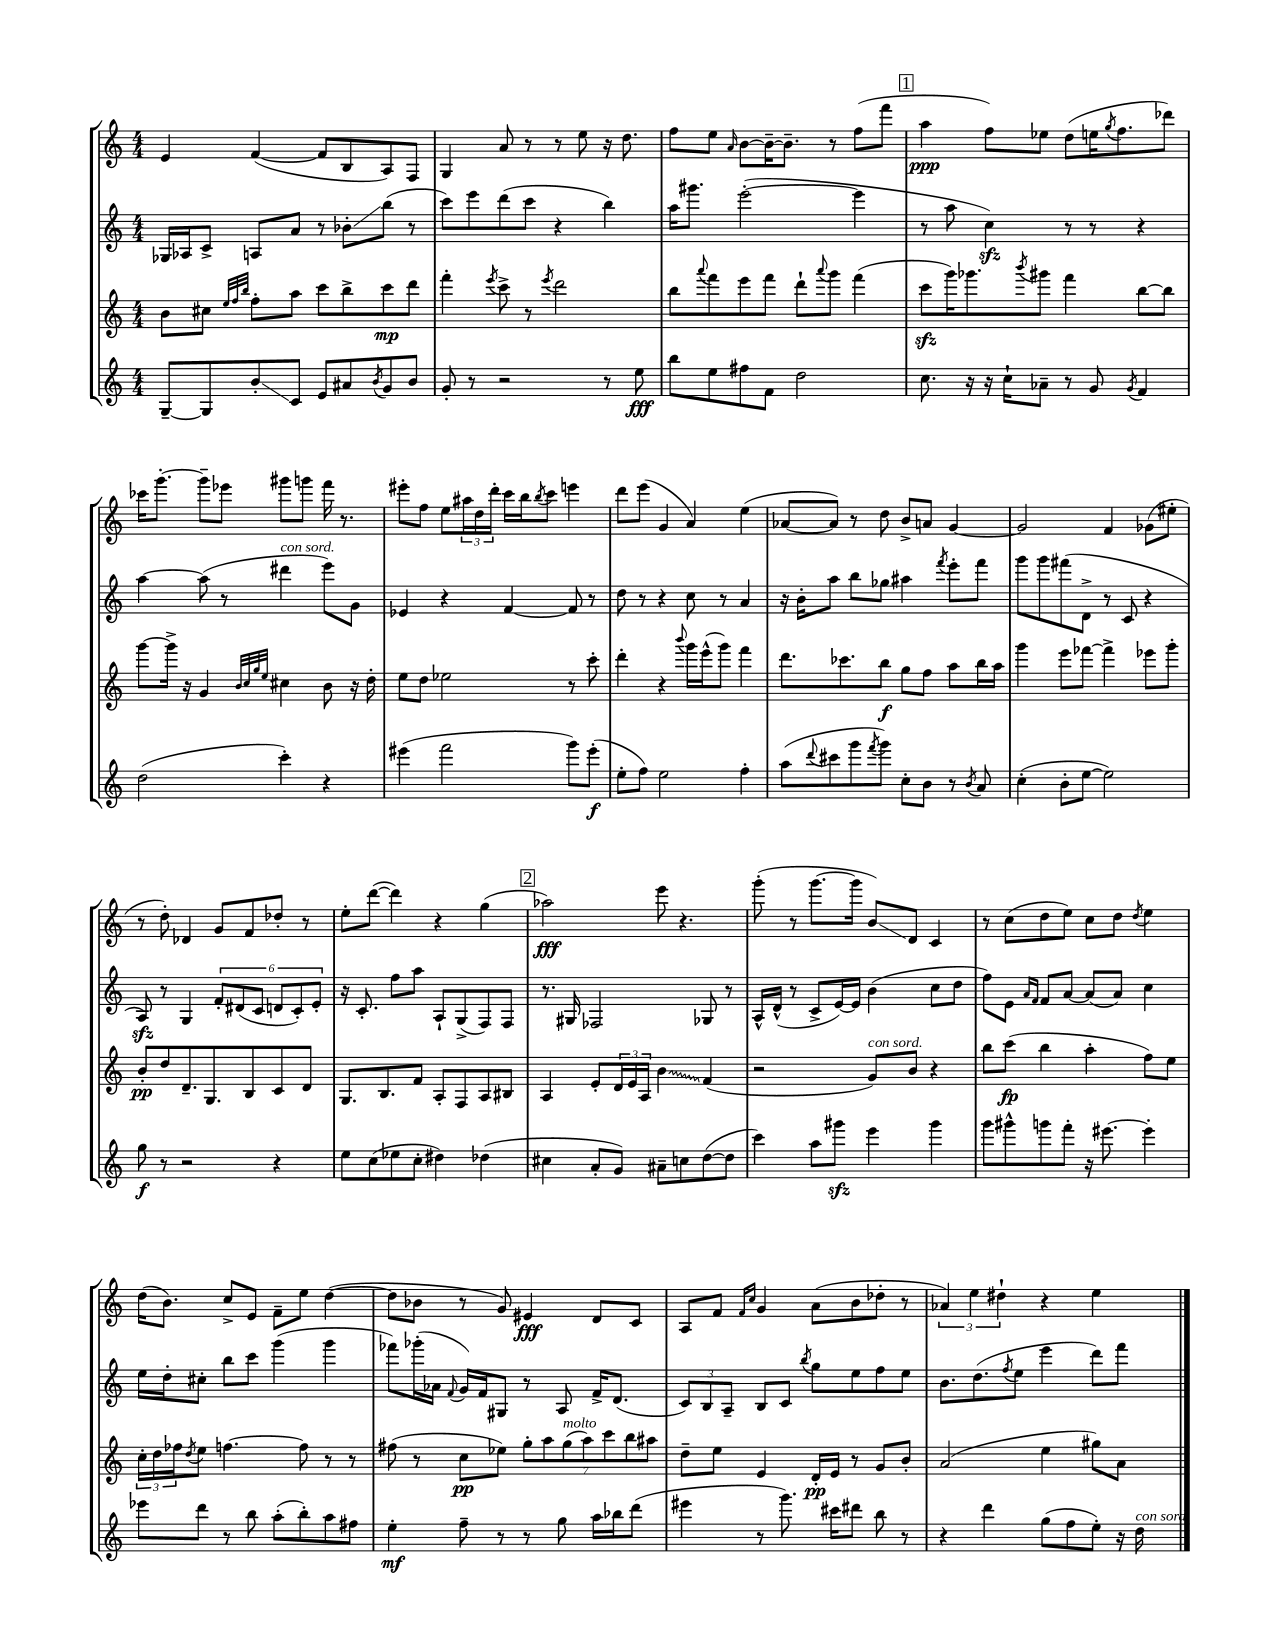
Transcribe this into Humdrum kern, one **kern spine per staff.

**kern	**kern	**kern	**kern
*staff4	*staff3	*staff2	*staff1
*clefG2	*clefG2	*clefG2	*clefG2
*k[]	*k[]	*k[]	*k[]
*M4/4	*M4/4	*M4/4	*M4/4
[8G~/L	8b\L	16G-/LL	4e/
.	.	16A-/J	.
8G/]	8cc#\J	8c^/J	.
.	32qqee/LLL	.	.
.	32qqff/	.	.
.	32qqbb/JJJ	.	.
8b'/	8ff'\L	8A/L	([4f/
8c/J	8aa\J	8a/J	.
8e/L	8ccc\L	8r	8f/]L
8a#/	8bb^\	8b-'\L	8B/
8qb/	.	.	.
8g/	8ccc\	(8bb\J	8A/)
8b/J	8ddd\J	8r	8F/J
=	=	=	=
8g'/	4fff'\	8ccc\L)	4G/
8r	.	8eee\	.
.	8qeee/	.	.
2r	8ccc^\	(8ddd\	8a/
.	8r	8ccc\J	8r
.	8qeee/	.	.
.	2ddd\	4r	8r
.	.	.	8ee\
8r	.	4bb\)	16r
.	.	.	8.dd\
8ee\	.	.	.
=	=	=	=
8bb\L	8bb\L	16aa\LK	8ff\L
.	.	8.ggg#\J	.
.	8qqaaa/	.	.
8ee\	8fff\	.	8ee\J
.	.	.	16qqa/
8ff#\	8eee\	([2eee'\	[8b\L
8f\J	8fff\J	.	16b~\_K
.	.	.	8.b~\]J
2dd\	8ddd`\L	.	.
.	8qqaaa/	.	.
.	8ggg\J	.	8r
.	(4fff\	4eee\]	(8ff\L
.	.	.	8fff\J
=	=	=	=
8.cc\	8ccc\L	8r	4aa\
.	16ggg\K)	8aa\	.
16r	8.ggg-\	.	.
16r	.	4cc\)	8ff\L)
16cc`\LK	.	.	.
.	8qbbb/	.	.
8a-~\J	8ggg#\J	.	8ee-\J
8r	4fff\	8r	(8dd\L
8g/	.	8r	16ee\K
.	.	.	8qgg/
.	.	.	8.ff\
8qg/	.	.	.
4f/	[8bb\L	4r	.
.	8bb\]J	.	8ddd-\J)
=	=	=	=
(2dd\	[8ggg\L	[4aa\	16ccc-\LK
.	.	.	[8.ggg'\J
.	16ggg^\]Jk	.	.
.	16r	.	.
.	4g/	(8aa\]	8ggg~\]L
.	.	8r	8eee-\J
.	32qqb/LLL	.	.
.	32qqcc/	.	.
.	32qqgg/	.	.
.	32qqee/JJJ	.	.
4ccc'\)	4cc#\	4ddd#\	8ggg#\L
.	.	.	8ggg\J
4r	8b\	8eee\L)	16fff\
.	.	.	8.r
.	16r	8g\J	.
.	16dd'\	.	.
=	=	=	=
(4eee#\	8ee\L	4e-/	8eee#'\L
.	8dd\J	.	8ff\J
2fff\	2ee-\	4r	8ee\L
.	.	.	24aa#\L
.	.	.	24dd\
.	.	.	24ddd'\JJ
.	.	[4f/	16ccc\LL
.	.	.	16bb\J
.	.	.	8qbb/
.	.	.	8ccc\J
8ggg\L)	8r	8f/]	4eee\
(8eee#'\J	8ccc'\	8r	.
=	=	=	=
8ee'\L	4ddd'\	8dd\	8ddd\L
8ff\J)	.	8r	(8eee\J
2ee\	4r	4r	4g/
.	8qqbbb/	.	.
.	16ggg\LL	8cc\	4a/)
.	(16eee^^\J	.	.
.	8ggg\J)	8r	.
4ff'\	4fff\	4a/	(4ee\
=	=	=	=
(8aa\L	8.ddd\L	16r	[8a-/L
.	.	16b'\LK	.
8qqddd/	.	.	.
8ccc#\	.	8aa\J	8a-/]J)
.	8.ccc-\	.	.
8ggg\	.	8bb\L	8r
8qfff/	.	.	.
8ggg\J)	8bb\J	8gg-\J	8dd\
8cc'\L	8gg\L	4aa#\	8b^/L
8b\J	8ff\J	.	8a/J
.	.	8qfff/	.
8r	8aa\L	8eee'\L	[4g/
8qb/	.	.	.
8a/	16bb\L	8fff\J	.
.	16aa\JJ	.	.
=	=	=	=
(4cc'\	4ggg\	8ggg\L	2g/]
.	.	8ggg\	.
8b'\L	8eee\L	(8fff#\	.
[8ee\J	[8fff-\J	8d^\J	.
2ee\])	4fff-^\]	8r	4f/
.	.	8c/	.
.	8eee-\L	4r	(8g-\L
.	8ggg'\J	.	8ee#'\J
=	=	=	=
8gg\	8b'/L	8A/)	8r
8r	8dd/	8r	8dd'\)
2r	8.d~/	4G/	4d-/
.	8.G/	.	.
.	.	12f'/L	8g/L
.	.	(12d#/	.
.	8B/	.	8f/
.	.	12c/J	.
4r	8c/	12d/L	8dd-'/J
.	.	12c'/)	.
.	8d/J	.	8r
.	.	12e'/J	.
=	=	=	=
8ee\L	8.G/L	16r	8ee'\L
.	.	8.c'/	.
(8cc\	.	.	([8ddd\J
.	8.B/	.	.
8ee-\	.	8ff\L	4ddd\])
8cc'\J	8f/J	8aa\J	.
4dd#\)	8A'/L	8A`/L	4r
.	8F/	(8G^/	.
(4dd-\	8A/	8F/)	(4gg\
.	8B#/J	8F/J	.
=	=	=	=
4cc#\	4A/	8.r	2aa-\)
.	.	16G#/	.
8a'/L	8e'/L	2F-/	.
8g/J)	24d/L	.	.
.	24e/	.	.
.	24A/JJ	.	.
8a#~\L	4b\	.	8eee\
8cc\	.	.	4.r
([8dd\	(4f/	8G-/	.
8dd\]J	.	8r	.
=	=	=	=
4ccc\)	2r	16A^^/LL	(8ggg'\
.	.	(16d^^/JJ	.
.	.	8r	8r
8aa\L	.	8c^/L	[8.ggg\L
8ggg#\J	.	[16e/L)	.
.	.	16e/]JJ	16ggg\]Jk
4eee\	8g/L)	(4b\	8b/L)
.	8b/J	.	8d/J
4ggg#\	4r	8cc\L	4c/
.	.	8dd\J	.
=	=	=	=
8ggg\L	8bb\L	8ff\L)	8r
8ggg#^^\	(8ccc\J	8e\J	(8cc\L
.	.	16qqa/LL	.
.	.	16qqf/JJ	.
8ggg\	4bb\	8f/L	8dd\
8fff'\J	.	[8a/J	8ee\J)
16r	4aa'\	(8a/]L	8cc\L
[8.eee#\	.	.	.
.	.	8a/J)	8dd\J
.	.	.	8qdd/
4eee#'\]	8ff\L)	4cc\	4ee\
.	8ee\J	.	.
=	=	=	=
8eee-\L	24cc'\LL	16ee\LL	(16dd\LK
.	24dd\	.	.
.	.	16dd'\J	8.b\J)
.	24ff-\J	.	.
.	8qdd/	.	.
8ddd\J	8ee\J	8cc#'\J	.
8r	[4.ff\	8bb\L	8cc^/L
8bb\	.	8ccc\J	8e/J
(8aa'\L	.	(4ggg\	8f~\L
8bb'\)	8ff\]	.	8ee\J
8aa\	8r	4ggg\	([4dd\
8ff#\J	8r	.	.
=	=	=	=
4ee'\	(8ff#\	8fff-\L)	8dd\]L
.	8r	(16ggg-'\L	8b-\J
.	.	16a-\JJ	.
.	.	8qqf/	.
8ff~\	8cc\L	16g/LL)	8r
.	.	16f/J	.
8r	8ee-\J)	8G#/J	8g/)
8r	14gg'\L	8r	4e#/
.	14aa\	.	.
8gg\	.	8A/	.
.	(14gg\	.	.
.	14aa\)	.	.
16aa\LL	.	16f^/LK	8d/L
.	14ccc\	.	.
16bb-\J	.	(8.d/J	.
.	14bb\	.	.
(8ddd\J	.	.	8c/J
.	14aa#\J	.	.
=	=	=	=
4eee#\	8dd~\L	12c/L)	8A/L
.	.	12B/	.
.	8ee\J	.	8f/J
.	.	12A~/J	.
.	.	.	16qqf/LL
.	.	.	16qqcc/JJ
8r	4e/	8B/L	4g/
8.ggg\)	.	8c/J	.
.	.	8qbb/	.
.	16d'/LL	8gg\L	(8a\L
16ccc#\LK	16e/JJ	.	.
8ddd#\J	8r	8ee\	8b\
8bb\	8g/L	8ff\	8dd-'\J
8r	8b'/J	8ee\J	8r
=	=	=	=
4r	(2a/	8.b\L	6a-/)
.	.	.	6ee\
.	.	(8.dd\	.
4ddd\	.	.	.
.	.	.	6dd#`\
.	.	8qff/	.
.	.	8ee\J	.
(8gg\L	4ee\	4eee\	4r
8ff\	.	.	.
8ee'\J)	8gg#\L)	8ddd\L)	4ee\
16r	8a\J	8fff\J	.
16dd\	.	.	.
==	==	==	==
*-	*-	*-	*-
